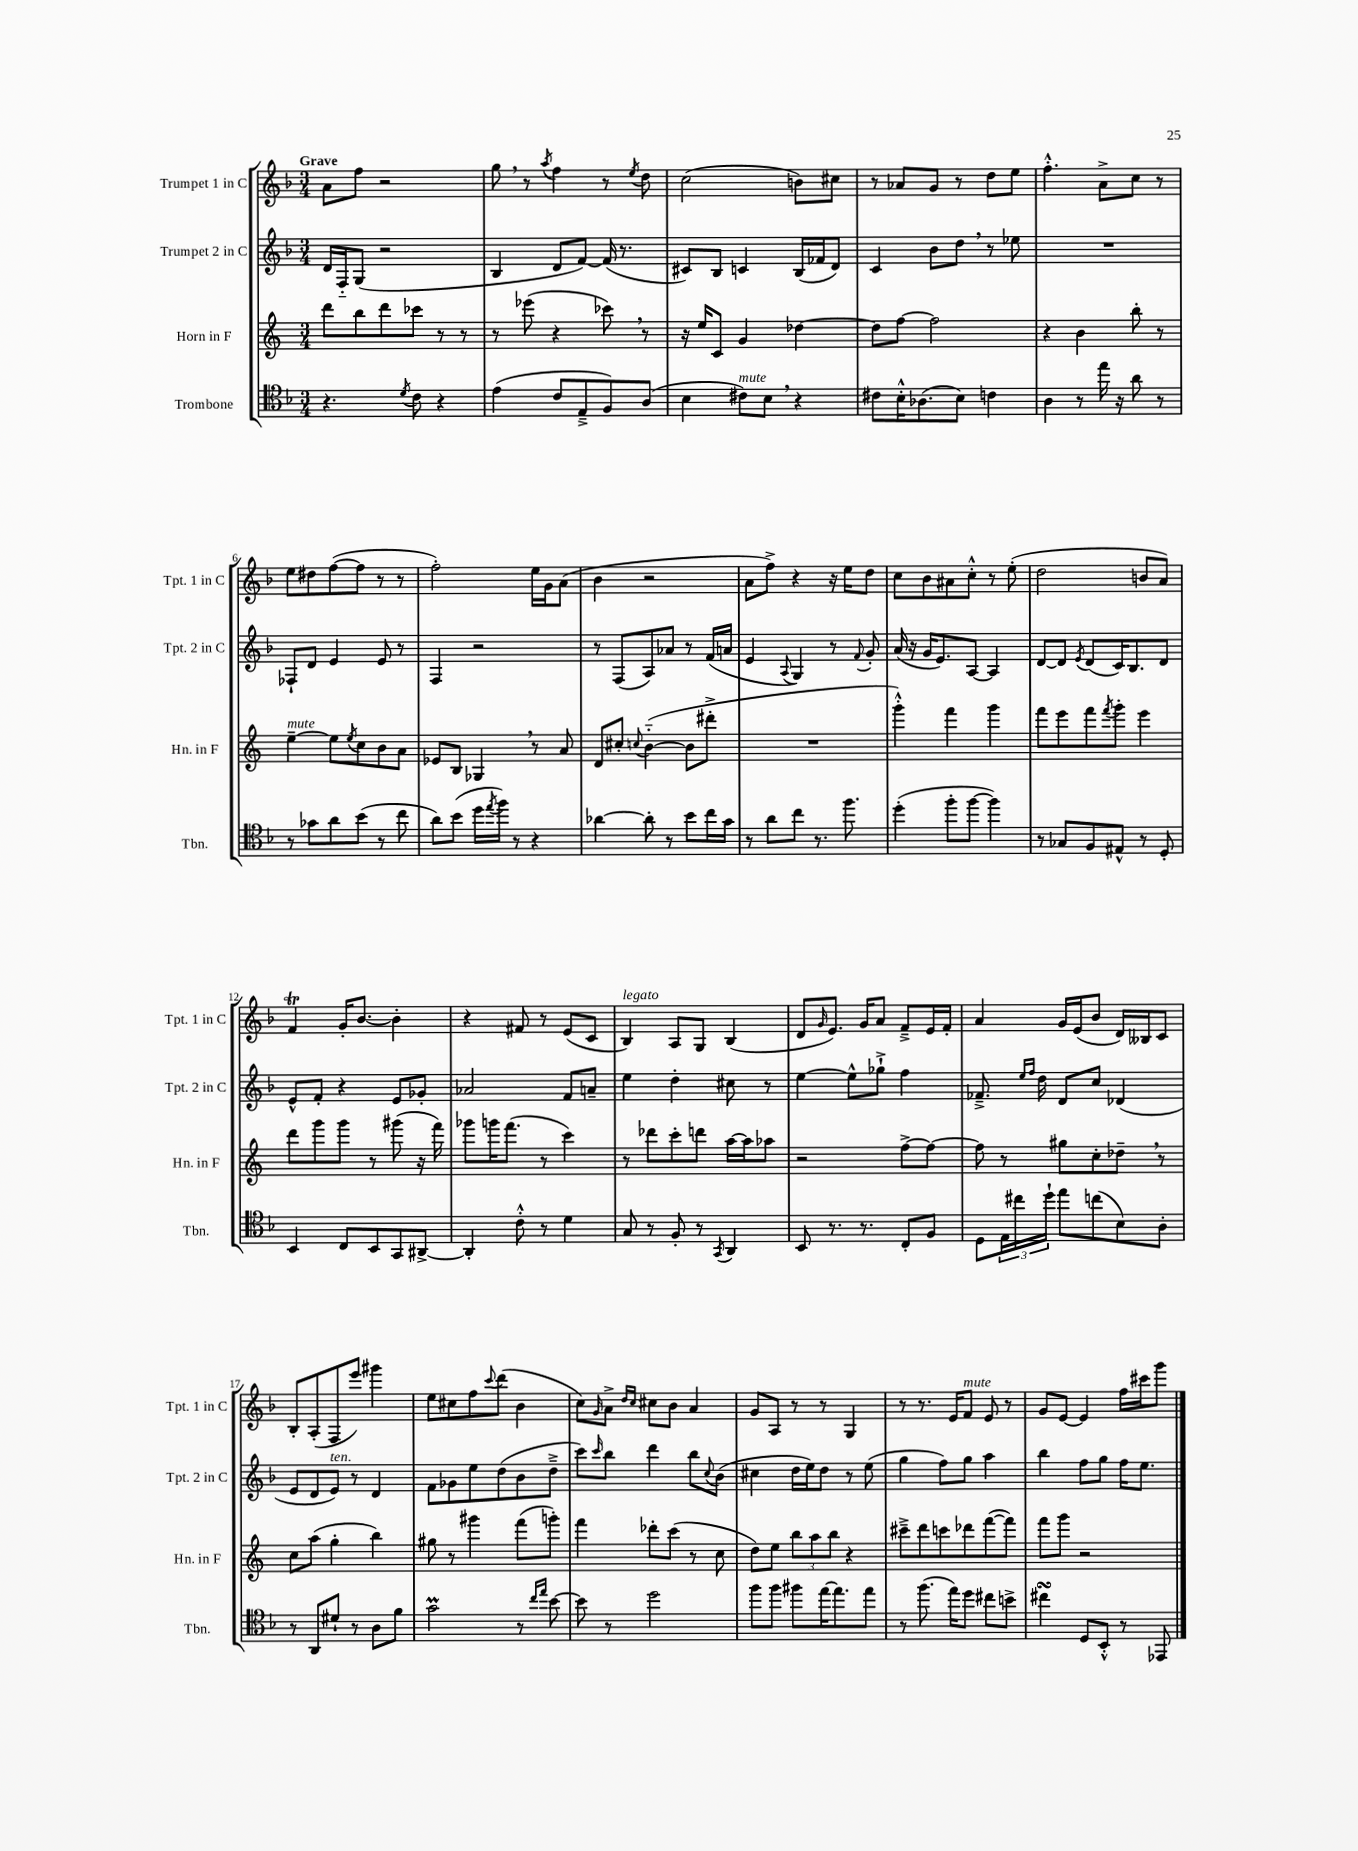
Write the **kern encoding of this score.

**kern	**kern	**kern	**kern
*staff4	*staff3	*staff2	*staff1
*clefC4	*clefG2	*clefG2	*clefG2
*k[b-]	*k[]	*k[b-]	*k[b-]
*M3/4	*M3/4	*M3/4	*M3/4
4.r	8ddd	16d	8a
.	.	16F'~	.
.	8bb	(8G	8ff
.	8ddd	2r	2r
8qd	.	.	.
8c	8ccc-	.	.
4r	8r	.	.
.	8r	.	.
=	=	=	=
(4e	8r	4B-	8gg
.	(8eee-	.	8r
.	.	.	8qaa
8c	4r	8d	4ff
8E~^	.	[8f)	.
8F)	8ccc-)	(16f]	8r
.	.	8.r	.
.	.	.	8qee
(8A	8r	.	8dd
=	=	=	=
4B-	16r	8c#)	(2cc
.	16ee	.	.
.	8c	8B-	.
8c#)	4g	4c	.
8B-	.	.	.
4r	[4dd-	(16B-	8b)
.	.	16f-	.
.	.	8d)	8cc#
=	=	=	=
8c#	8dd-]	4c	8r
16B-'^^	[8ff	.	8a-
(8.A-	.	.	.
.	2ff]	8b-	8g
8B-)	.	8dd	8r
4c	.	8r	8dd
.	.	8ee-	8ee
=	=	=	=
4A	4r	2.r	4.ff'^^
8r	4b	.	.
16ee	.	.	8a^
16r	.	.	.
8a	8bb'	.	8cc
8r	8r	.	8r
=	=	=	=
8r	[4ee~	8F-`	8ee
8g-	.	8d	8dd#
8a	8ee]	4e	([8ff
.	8qee	.	.
(8b-	8cc	.	8ff]
8r	8b	8e	8r
8cc	8a	8r	8r
=	=	=	=
8a)	8e-	4F	2ff')
(8b-	8B	.	.
16dd	4G-	2r	.
8qee	.	.	.
16ff)	.	.	.
8r	.	.	.
4r	8r	.	16ee
.	.	.	16g
.	8a	.	(8a
=	=	=	=
[4a-	8d	8r	4b-
.	8cc#'	(8F	.
.	8qqcc	.	.
8a-']	([4b'~	8A)	2r
8r	.	8a-	.
8b-	8b]	8r	.
16cc	8ddd#'^	(16f	.
16g	.	16a	.
=	=	=	=
8r	2.r	4e	8a
8a	.	.	8ff^)
.	.	8qqA	.
8cc	.	4G)	4r
8.r	.	.	.
.	.	8r	16r
8.ff	.	.	16ee
.	.	8qqf	.
.	.	8g'	8dd
=	=	=	=
(4dd'	4ggg'^^)	(16a	8cc
.	.	16r	.
.	.	16g	8b-
.	.	8.e)	.
8ff'	4fff	.	8a#
[8ff	.	[8A	8cc'^^
4ff])	4ggg	4A]	8r
.	.	.	(8ee'
=	=	=	=
8r	8fff	[8d	2dd
8G-	8eee	8d]	.
.	.	8qe	.
8F	8fff	(8d	.
.	8qfff	.	.
8E#^^	8ggg'	16c)	.
.	.	8.B-	.
8r	4eee	.	8b
8D'	.	8d	8a)
=	=	=	=
4BB-	8ddd	8e^^	4f
.	8ggg	8f'	.
8C	8ggg	4r	16g'
.	.	.	[8.b-
8BB-	8r	.	.
8GG	(8ggg#	8e	4b-']
[8AA#^	16r	8g-'	.
.	16fff)	.	.
=	=	=	=
4AA#']	8ggg-	2a-	4r
.	16ggg	.	.
.	(8.fff	.	.
8c'^^	.	.	8f#
8r	8r	.	8r
4d	4ccc)	8f	(8e
.	.	8a~	8c
=	=	=	=
8G	8r	4ee	4B-)
8r	8ddd-	.	.
8F'	8ccc'	4dd'	8A
8r	8ddd	.	8G
8qGG	.	.	.
4AA	[16aa	8cc#	(4B-
.	16aa]	.	.
.	8aa-	8r	.
=	=	=	=
8BB-	2r	[4ee	8d
.	.	.	16qqg
8.r	.	.	8.e)
.	.	8ee^^]	.
8.r	.	.	16g
.	.	8gg-`^	8a
8C'	[8ff^	4ff	8f~^
8F	8ff_	.	16e
.	.	.	16f'
=	=	=	=
8D	8ff]	8.f-~^	4a
24E	8r	.	.
24cc#	.	.	.
.	.	16qqee	.
.	.	16qqff	.
.	.	16dd	.
24dd`	.	.	.
8ee	8gg#	8d	16g
.	.	.	(16e
(8cc	8cc'	8cc	8b-
8B-)	8dd-~	(4d-	16d)
.	.	.	16B--
8A'	8r	.	8c
=	=	=	=
8r	8cc	8e	8B-'
8AA	(8aa	8d	(8A'
8d#`	4gg'	8e)	8F
8r	.	8r	8eee)
8A	4bb)	4d	4ggg#
8f	.	.	.
=	=	=	=
2g	8gg#	8f	8ee
.	8r	8g-	8cc#
.	4ggg#	8ee	8ff
.	.	.	8qqccc
.	.	(8dd	(8ddd
8r	(8fff	8b-	4b-
16qqcc	.	.	.
16qqee	.	.	.
[8b-	8ggg')	8dd~^	.
=	=	=	=
8b-]	4fff	8ccc)	8cc)
.	.	16qqccc	16qqg
8r	.	8bb-	8a^
.	.	.	16qqdd
.	.	.	16qqcc
2dd	8ddd-'	4ddd	8cc#
.	(8ccc	.	8b-
.	8r	8bb-	4a
.	.	8qqcc	.
.	8cc	(8b-	.
=	=	=	=
8ff	8dd)	4cc#	8g
8ff	8ee	.	8A
8ff#	12bb	16dd	8r
.	.	16ee)	.
.	12aa	.	.
[16ee	.	8dd	8r
.	12bb	.	.
8.ee]	.	.	.
.	4r	8r	4G
8ee	.	(8ee	.
=	=	=	=
8r	8ccc#~^	4gg	8r
(8.ff	8ddd	.	8.r
.	8ccc	8ff)	.
16ee)	.	.	16e
8dd	8ddd-	8gg	8f
8cc#	([8fff	4aa	8e
8b^	8fff])	.	8r
=	=	=	=
4cc#	8fff	4bb-	8g
.	8ggg	.	[8e
8D	2r	8ff	4e]
8BB-'^^	.	8gg	.
8r	.	16ff	16ff
.	.	8.ee	16ccc#
8EE-	.	.	8ggg
==	==	==	==
*-	*-	*-	*-
